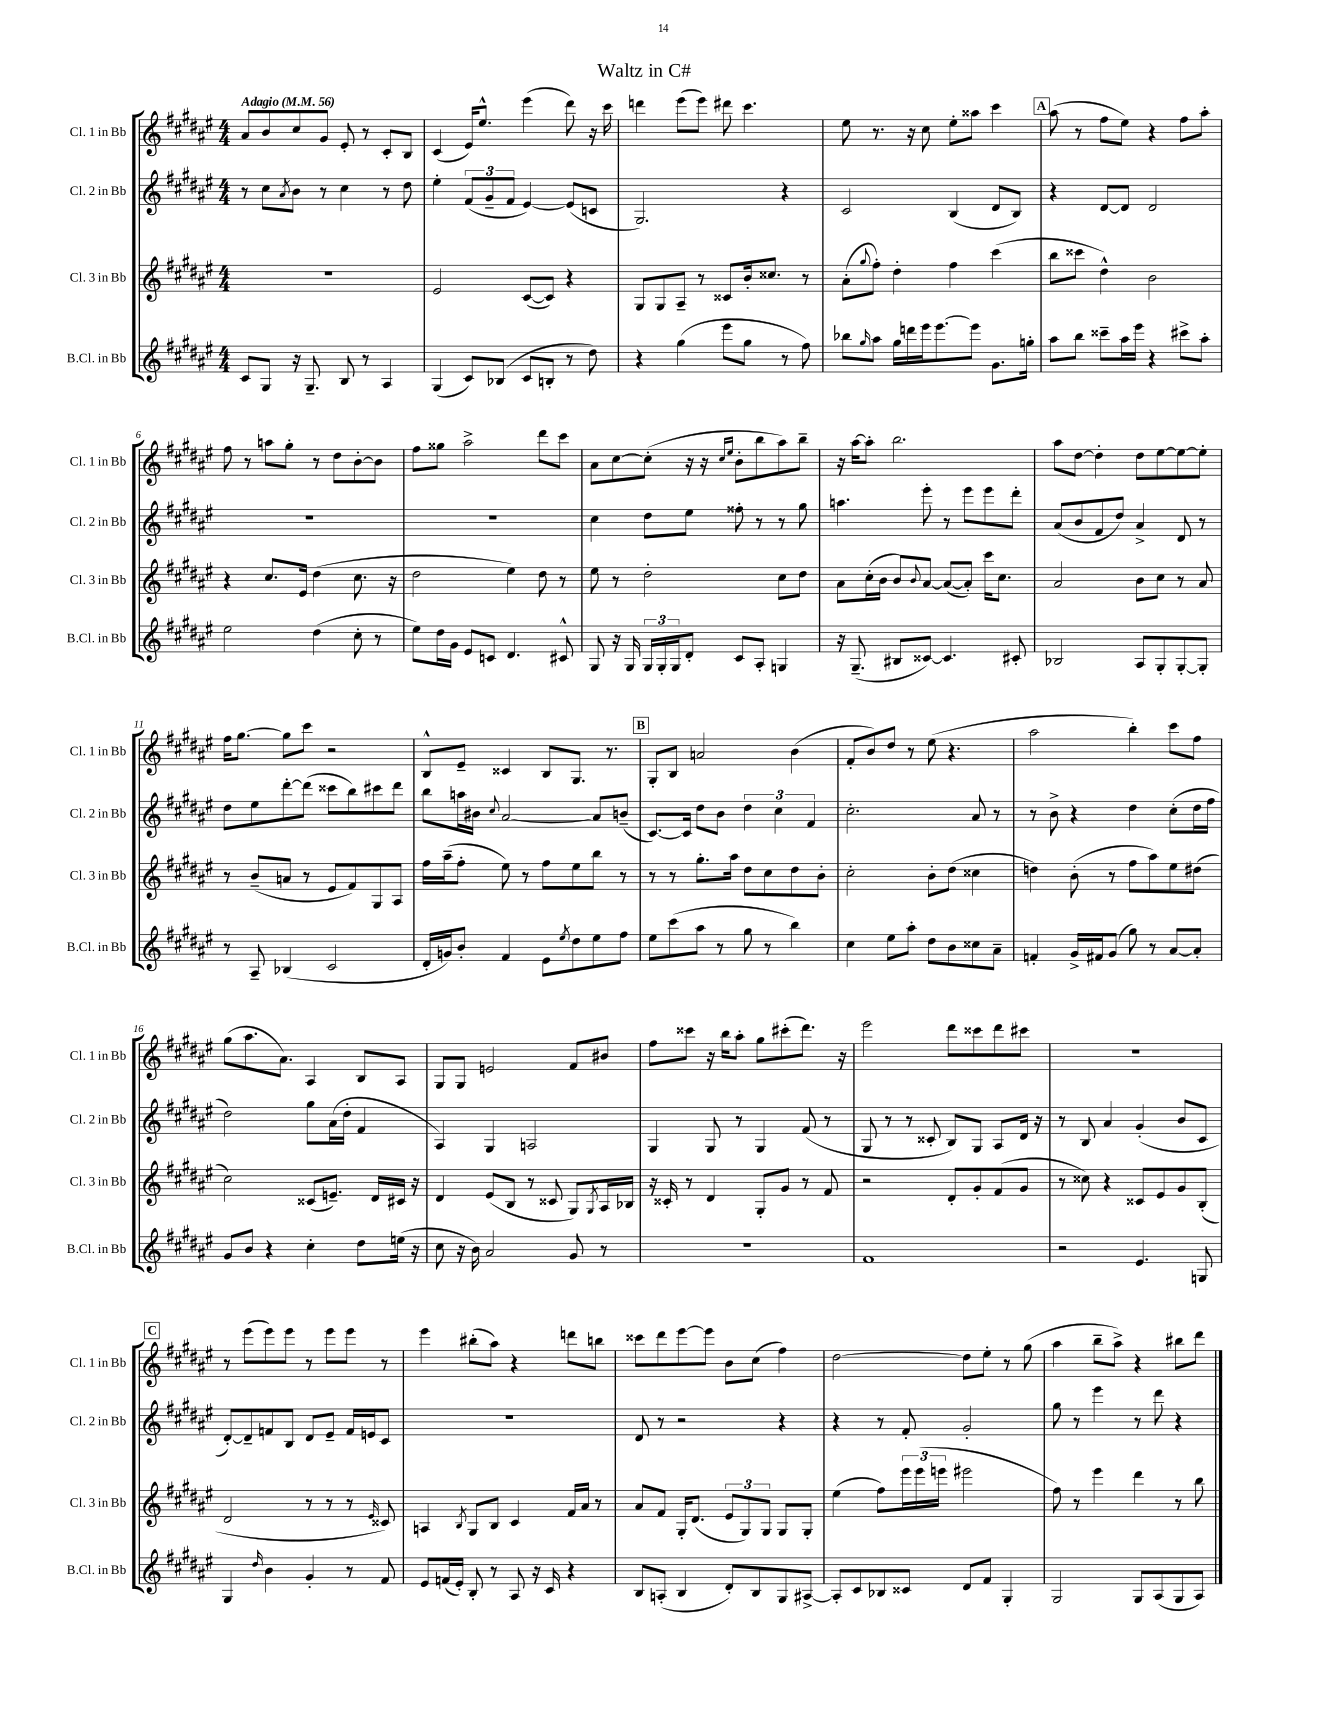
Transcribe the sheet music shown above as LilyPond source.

\header { title = "Waltz in C#" }
<<
\new StaffGroup <<
\new Staff = "s0" \with { instrumentName = "Cl. 1 in Bb" shortInstrumentName = "Cl. 1 in Bb" } {
    \clef treble \key fis \major \numericTimeSignature \time 4/4 \tempo "Adagio" 4 = 56
    ais'8 b'8 cis''8 gis'8 eis'8-. r8 cis'8-. b8 |
    cis'4( eis'16) eis''8.-^ eis'''4( dis'''8) r16 cis'''16 |
    d'''4 eis'''8( eis'''8) dis'''8 cis'''4. |
    eis''8 r8. r16 cis''8 eis''8-. aisis''8 cis'''4 |
    \mark \markup { \box "A" } ais''8( r8 fis''8 eis''8) r4 fis''8 ais''8-. |
    fis''8 r8 a''8 gis''8-. r8 dis''8 b'8~-. b'8 |
    fis''8 gisis''8 ais''2-> dis'''8 cis'''8 |
    ais'8 cis''8~ cis''8-.( r16 r16 \grace { cis''16 eis''16 } b'8-. b''8 ais''8) b''8-- |
    r16 ais''16~ ais''8-. b''2. |
    ais''8 dis''8~ dis''4-. dis''8 eis''8~ eis''8~ eis''8-. |
    fis''16 gis''8.~ gis''8 cis'''8 r2 |
    b8-^ eis'8-- cisis'4 b8 gis8. r8. |
    \mark \markup { \box "B" } gis8-. b8 a'2 b'4( |
    fis'8-. b'8) dis''8 r8 eis''8( r4. |
    ais''2 b''4-.) cis'''8 fis''8 |
    gis''8( ais''8. ais'8.) ais4 b8 ais8 |
    gis8 gis8 e'2 fis'8 bis'8 |
    fis''8 cisis'''8 r16 b''16 ais''8-. gis''8 cis'''8-.( dis'''8.) r16 |
    eis'''2 dis'''8 cisis'''8 dis'''8 cis'''8 |
    r1 |
    \mark \markup { \box "C" } r8 eis'''8( eis'''8) eis'''8 r8 eis'''8 eis'''8 r8 |
    eis'''4 bis''8-.( ais''8) r4 d'''8 b''8 |
    cisis'''8 dis'''8 eis'''8~ eis'''8 b'8 cis''8( fis''4) |
    dis''2~ dis''8 eis''8-. r8 gis''8( |
    ais''4 b''8-- ais''8->) r4 bis''8 dis'''8 \bar "|." |
}
\new Staff = "s1" \with { instrumentName = "Cl. 2 in Bb" shortInstrumentName = "Cl. 2 in Bb" } {
    \clef treble \key fis \major \numericTimeSignature \time 4/4
    r8 cis''8 \acciaccatura { ais'8 } b'8 r8 cis''4 r8 dis''8 |
    eis''4-. \tuplet 3/2 { fis'8( gis'8-- fis'8 } eis'4~) eis'8( c'8 |
    gis2.) r4 |
    cis'2 b4( dis'8 b8) |
    \mark \markup { \box "A" } r4 dis'8~ dis'8 dis'2 |
    R1 |
    R1 |
    cis''4 dis''8 eis''8 fisis''8-. r8 r8 gis''8 |
    a''4. eis'''8-. r8 eis'''8 eis'''8 dis'''8-. |
    ais'8( b'8 fis'8 dis''8) ais'4-> dis'8 r8 |
    dis''8 eis''8 dis'''8~-. dis'''8( cisis'''8 b''8) cis'''8 dis'''8 |
    b''8 a''16 bis'16 \appoggiatura { cis''8 } ais'2~ ais'8 b'8--( |
    \mark \markup { \box "B" } cis'8.~) cis'16 dis''8 b'8 \tuplet 3/2 { dis''4 cis''4 fis'4 } |
    cis''2.-. ais'8 r8 |
    r8 b'8-> r4 dis''4 cis''8-.( dis''16 fis''16 |
    dis''2) gis''8 ais'16( dis''16-. fis'4 |
    ais4) gis4 a2 |
    gis4 gis8 r8 gis4 fis'8( r8 |
    gis8 r8 r8 cisis'8-. b8) gis8 ais8 dis'16 r16 |
    r8 b8 ais'4 gis'4-.( b'8 cis'8 |
    \mark \markup { \box "C" } dis'8~-.) dis'8-- f'8 b8 dis'8 eis'8-- f'16 e'16 cis'8 |
    R1 |
    dis'8 r8 r2 r4 |
    r4 r8 fis'8-. gis'2-. |
    gis''8 r8 eis'''4 r8 dis'''8 r4 \bar "|." |
}
\new Staff = "s2" \with { instrumentName = "Cl. 3 in Bb" shortInstrumentName = "Cl. 3 in Bb" } {
    \clef treble \key fis \major \numericTimeSignature \time 4/4
    r1 |
    eis'2 cis'8~( cis'8) r4 |
    gis8 gis8 ais8-- r8 cisis'8 b'16-. cisis''8. r8 |
    ais'8-.( \appoggiatura { gis''8 } fis''8-.) dis''4-. fis''4 cis'''4( |
    \mark \markup { \box "A" } b''8 cisis'''8 dis''4-^) b'2 |
    r4 cis''8. eis'16 dis''4( cis''8. r16 |
    dis''2 eis''4) dis''8 r8 |
    eis''8 r8 dis''2-. cis''8 dis''8 |
    ais'8 cis''16-.( b'16 b'8) \appoggiatura { b'8 } ais'8~ ais'8~( ais'8-.) cis'''16 cis''8. |
    ais'2 b'8 cis''8 r8 ais'8 |
    r8 b'8--( a'8 r8 eis'8 fis'8) gis8 ais8 |
    fis''16 ais''16--( fis''8-. eis''8) r8 fis''8 eis''8 b''8 r8 |
    \mark \markup { \box "B" } r8 r8 gis''8.-. ais''16 dis''8 cis''8 dis''8 b'8-. |
    cis''2-. b'8-. dis''8( cisis''4 |
    d''4) b'8-.( r8 fis''8 ais''8) eis''8 dis''8( |
    cis''2) cisis'8( e'8.--) dis'16 cis'16 r16 |
    dis'4 eis'8( b8 r8 cisis'8 gis8) \acciaccatura { gis8 } ais16 bes16 |
    r16 cisis'16-. r8 dis'4 gis8-. gis'8 r8 fis'8 |
    r2 dis'8-. gis'8-. fis'8( gis'8 |
    r8 cisis''8) r4 cisis'8 eis'8 gis'8 b8-.( |
    \mark \markup { \box "C" } dis'2 r8 r8 r8 \grace { eis'16 } cisis'8) |
    a4 \acciaccatura { b8 } gis8 b8 cis'4 fis'16 ais'16 r8 |
    ais'8 fis'8 gis16-. dis'8.( \tuplet 3/2 { eis'8 gis8) gis8 } gis8 gis8-. |
    eis''4( fis''8) \tuplet 3/2 { eis'''16 eis'''16( e'''16 } eis'''2 |
    fis''8) r8 eis'''4 dis'''4 r8 b''8 \bar "|." |
}
\new Staff = "s3" \with { instrumentName = "B.Cl. in Bb" shortInstrumentName = "B.Cl. in Bb" } {
    \clef treble \key fis \major \numericTimeSignature \time 4/4
    cis'8 gis8 r16 gis8.-- b8 r8 ais4 |
    gis4( cis'8) bes8( cis'8 b8-. r8 dis''8) |
    r4 gis''4( eis'''8 gis''8 r8 fis''8) |
    bes''8 \grace { gis''16 } ais''8 gis''16 d'''16 eis'''16 eis'''8.~ eis'''8 gis'8. g''16-. |
    \mark \markup { \box "A" } ais''8 b''8 cisis'''8-- ais''16 eis'''16 r4 cis'''8-> ais''8-. |
    eis''2 dis''4( cis''8-. r8 |
    eis''8) dis''16 gis'16 eis'8 c'8 dis'4. cis'8-^ |
    gis8 r16 gis16 \tuplet 3/2 { gis16 gis16-. gis16 } dis'8-. cis'8 ais8-. g4 |
    r16 gis8.--( bis8 cisis'8~) cisis'4. cis'8-. |
    bes2 ais8 gis8-. gis8~-. gis8-. |
    r8 ais8-- bes4( cis'2 |
    dis'16-. g'16) b'8-. fis'4 eis'8 \acciaccatura { eis''8 } dis''8 eis''8 fis''8 |
    \mark \markup { \box "B" } eis''8 cis'''8( ais''8 r8 gis''8 r8 b''4) |
    cis''4 eis''8 ais''8-. dis''8 b'8 cisis''8 ais'8-- |
    f'4-. gis'16-> fis'16 gis'8( gis''8) r8 ais'8~ ais'8-. |
    gis'8 b'8 r4 cis''4-. dis''8 e''16( r16 |
    cis''8 r16 b'16) ais'2 gis'8 r8 |
    R1 |
    fis'1 |
    r2 eis'4. g8 |
    \mark \markup { \box "C" } gis4 \grace { dis''16 } b'4 gis'4-. r8 fis'8 |
    eis'8 f'16( eis'16-.) b8-. r8 ais8 r16 cis'16 r4 |
    b8 a8-.( b4 dis'8-.) b8 gis8 ais8~-> |
    ais8-. cis'8 bes8 cisis'8 dis'8 fis'8 gis4-. |
    gis2 gis8 ais8( gis8 ais8) \bar "|." |
}
>>
>>
